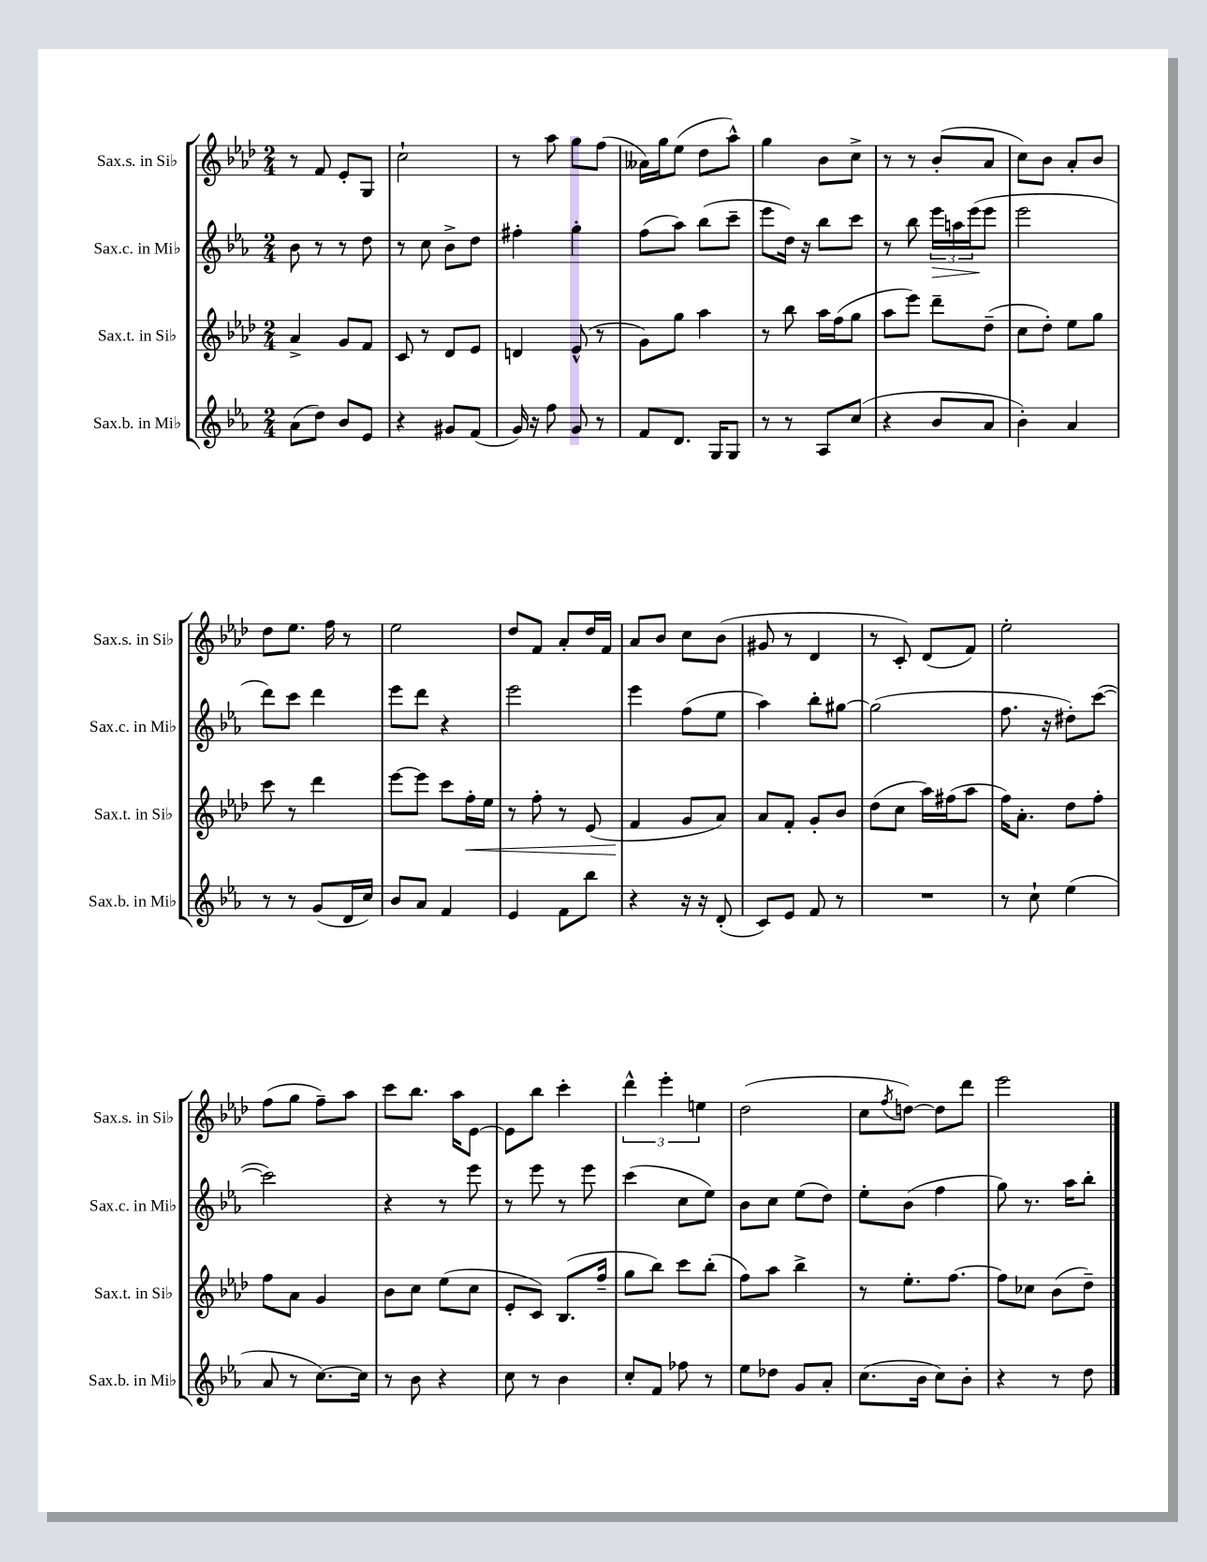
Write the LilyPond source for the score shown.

<<
\new StaffGroup <<
\new Staff = "s0" \with { instrumentName = "Sax.s. in Sib" shortInstrumentName = "Sax.s. in Sib" } {
    \clef treble \key aes \major \numericTimeSignature \time 2/4
    r8 f'8 ees'8-. g8 |
    c''2-! |
    r8 aes''8 g''8 f''8( |
    aeses'16) g''16 ees''8( des''8 aes''8-^) |
    g''4 bes'8 c''8-> |
    r8 r8 bes'8-.( aes'8 |
    c''8) bes'8 aes'8-. bes'8 |
    des''8 ees''8. f''16 r8 |
    ees''2 |
    des''8 f'8 aes'8-. des''16 f'16 |
    aes'8 bes'8 c''8 bes'8( |
    gis'8 r8 des'4 |
    r8 c'8-.) des'8( f'8) |
    ees''2-. |
    f''8( g''8 f''8--) aes''8 |
    c'''8 bes''8. aes''16 ees'8~ |
    ees'8 bes''8 c'''4-. |
    \tuplet 3/2 { des'''4-^ ees'''4-. e''4 } |
    des''2( |
    c''8 \acciaccatura { f''8 } d''8~) d''8 des'''8 |
    ees'''2 \bar "|." |
}
\new Staff = "s1" \with { instrumentName = "Sax.c. in Mib" shortInstrumentName = "Sax.c. in Mib" } {
    \clef treble \key ees \major \numericTimeSignature \time 2/4
    bes'8 r8 r8 d''8 |
    r8 c''8 bes'8-> d''8 |
    fis''4-. g''4-. |
    f''8( aes''8) bes''8( c'''8-- |
    ees'''8 d''16) r16 bes''8 c'''8 |
    r8 bes''8 \tuplet 3/2 { ees'''16\> a''16 ees'''16\!( } ees'''8 |
    ees'''2 |
    d'''8) c'''8 d'''4 |
    ees'''8 d'''8 r4 |
    ees'''2 |
    ees'''4 f''8( ees''8 |
    aes''4) bes''8-. gis''8~ |
    gis''2( |
    f''8. r16 dis''8-.) c'''8~( |
    c'''2) |
    r4 r8 ees'''8 |
    r8 ees'''8 r8 ees'''8 |
    c'''4( c''8 ees''8) |
    bes'8 c''8 ees''8( d''8) |
    ees''8-. bes'8( f''4 |
    g''8) r8. aes''16 bes''8-. \bar "|." |
}
\new Staff = "s2" \with { instrumentName = "Sax.t. in Sib" shortInstrumentName = "Sax.t. in Sib" } {
    \clef treble \key aes \major \numericTimeSignature \time 2/4
    aes'4-> g'8 f'8 |
    c'8 r8 des'8 ees'8 |
    d'4 ees'8-^( r8 |
    g'8) g''8 aes''4 |
    r8 bes''8 aes''16 f''16( g''8 |
    aes''8 ees'''8) des'''8-- des''8--( |
    c''8 des''8-.) ees''8 g''8 |
    c'''8 r8 des'''4 |
    ees'''8~ ees'''8 c'''8 f''16-.\< ees''16 |
    r8 f''8-. r8 ees'8( |
    f'4\! g'8 aes'8) |
    aes'8 f'8-. g'8-. bes'8 |
    des''8( c''8 aes''16) fis''16( aes''8 |
    f''16) aes'8.-. des''8 f''8-. |
    f''8 aes'8 g'4 |
    bes'8 c''8 ees''8( c''8 |
    ees'8-. c'8) bes8.( f''16-- |
    g''8 bes''8) c'''8 bes''8-.( |
    f''8) aes''8 bes''4-> |
    r8 ees''8.-. f''8.~ |
    f''8 ces''8 bes'8( des''8--) \bar "|." |
}
\new Staff = "s3" \with { instrumentName = "Sax.b. in Mib" shortInstrumentName = "Sax.b. in Mib" } {
    \clef treble \key ees \major \numericTimeSignature \time 2/4
    aes'8( d''8) bes'8 ees'8 |
    r4 gis'8 f'8( |
    g'16) r16 f''8 g'8 r8 |
    f'8 d'8. g16 g8 |
    r8 r8 aes8 c''8( |
    r4 bes'8 aes'8 |
    bes'4-.) aes'4 |
    r8 r8 g'8( d'16 c''16) |
    bes'8 aes'8 f'4 |
    ees'4 f'8 bes''8 |
    r4 r16 r16 d'8-.( |
    c'8) ees'8 f'8 r8 |
    R2 |
    r8 c''8-! ees''4( |
    aes'8 r8 c''8.~) c''16 |
    r8 bes'8 r4 |
    c''8 r8 bes'4 |
    c''8-. f'8 fes''8 r8 |
    ees''8 des''8 g'8 aes'8-. |
    c''8.( bes'16 c''8) bes'8-. |
    r4 r8 d''8 \bar "|." |
}
>>
>>
\layout { \context { \Score \remove "Bar_number_engraver" } }
